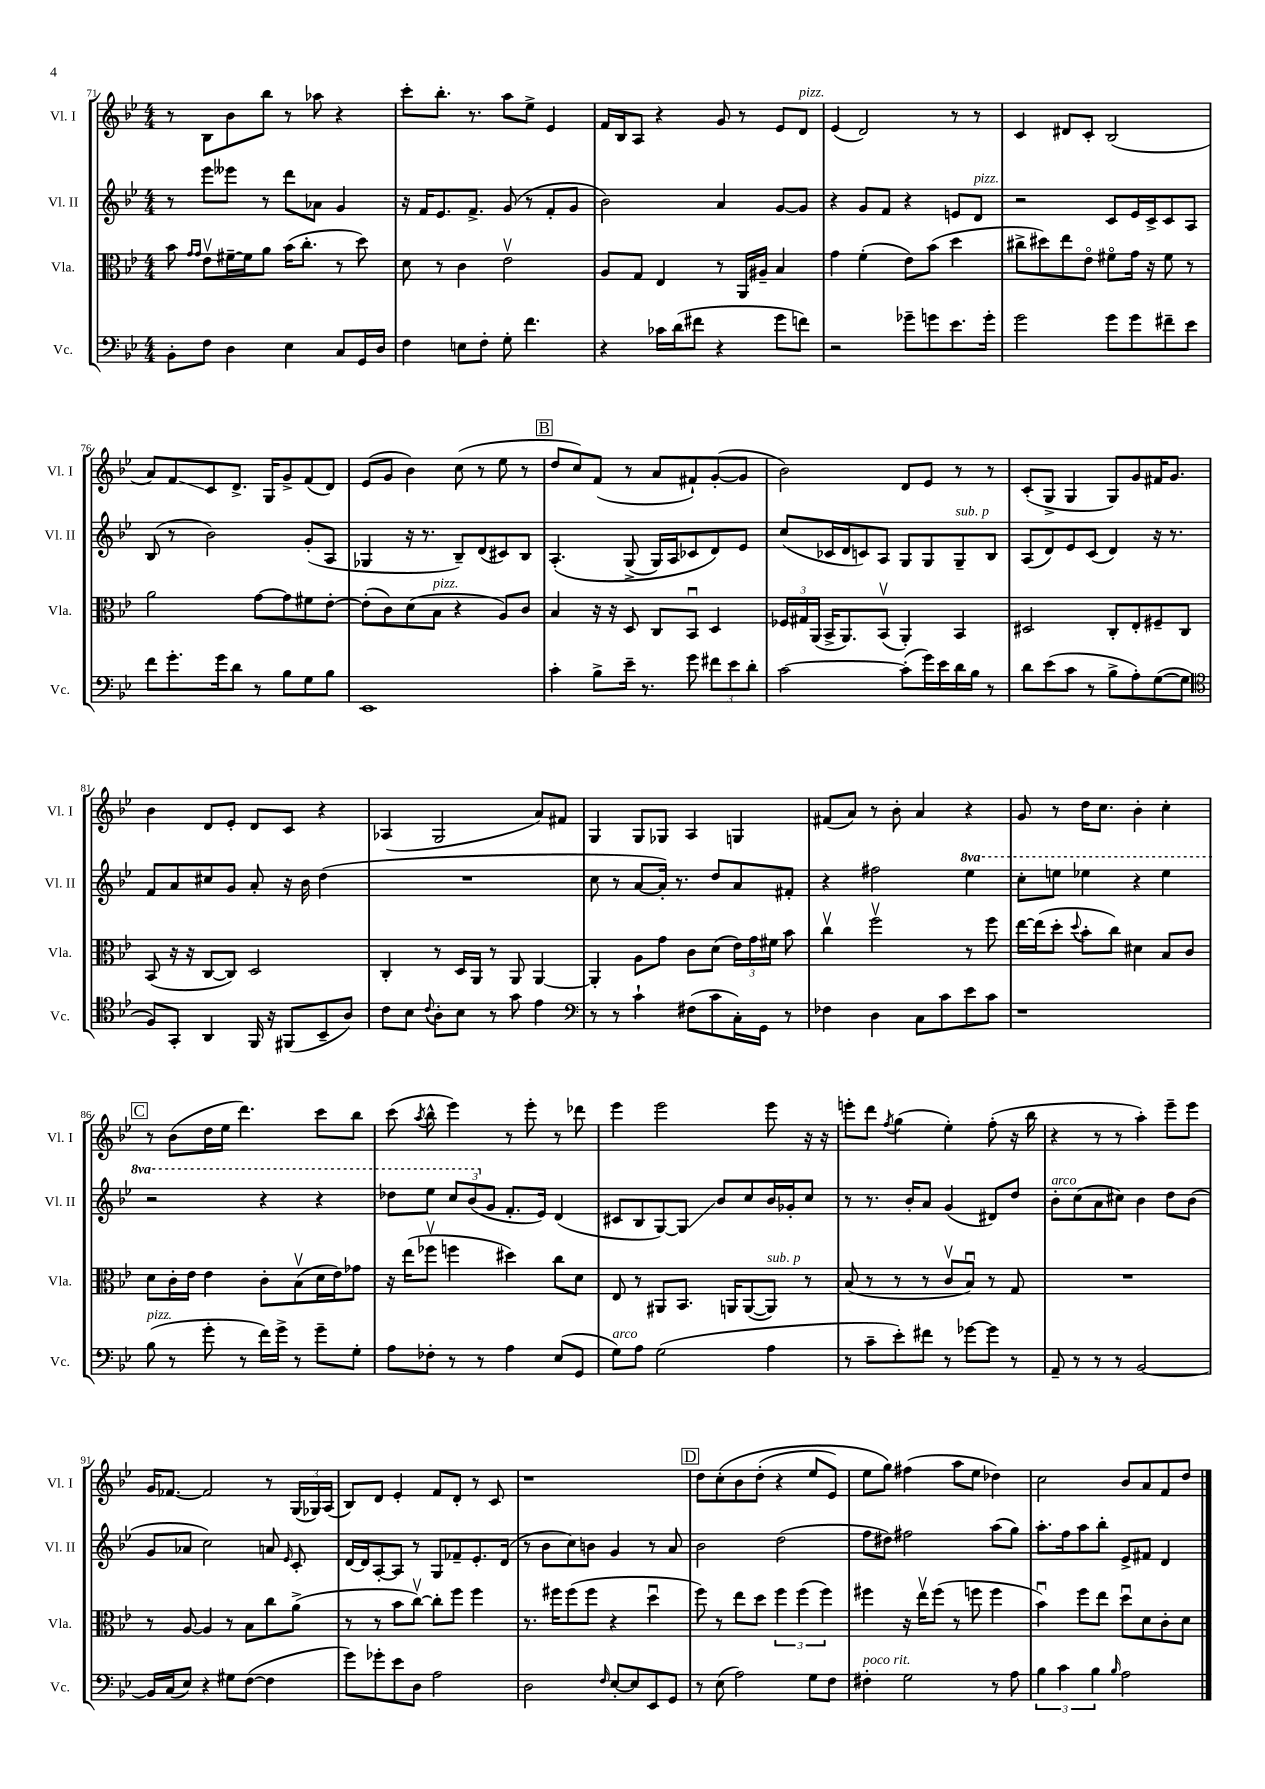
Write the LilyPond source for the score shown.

<<
\new StaffGroup <<
\new Staff = "s0" \with { instrumentName = "Vl. I" shortInstrumentName = "Vl. I" } {
    \clef treble \key bes \major \numericTimeSignature \time 4/4
    \autoBeamOff r8 bes8[ bes'8 bes''8] r8 aes''8 r4 |
    c'''8[-. bes''8.]-. r8. a''8[ ees''8]-> ees'4 |
    f'16[ bes16 a8] r4 g'8 r8 ees'8[ d'8]^\markup { \italic "pizz." } |
    ees'4( d'2) r8 r8 |
    c'4 dis'8[ c'8]-. bes2( |
    a'8[) f'8\glissando c'8 d'8.]-> g16[ g'8-> f'8( d'8]) |
    ees'8[( g'8] bes'4) c''8( r8 ees''8 r8 |
    \mark \markup { \box "B" } d''8[ c''8) f'8]( r8 a'8[ fis'8-!) g'8~-.( g'8] |
    bes'2) d'8[ ees'8] r8 r8 |
    c'8[-.( g8]-> g4 g8[) g'8 fis'16 g'8.] |
    bes'4 d'8[ ees'8]-. d'8[ c'8] r4 |
    aes4( g2 a'8[) fis'8] |
    g4 g8[ ges8] a4 g4 |
    fis'8[( a'8]) r8 bes'8-. a'4 r4 |
    g'8 r8 d''16[ c''8.] bes'4-. c''4-. |
    \mark \markup { \box "C" } r8 bes'8[( d''16 ees''16] d'''4.) c'''8[ bes''8] |
    c'''8( \acciaccatura { a''8 } bes''8-^ ees'''4) r8 ees'''8-. r8 des'''8 |
    ees'''4 ees'''2 ees'''8 r16 r16 |
    e'''8[-. d'''8] \acciaccatura { f''8 } g''4( ees''4-.) f''8-.( r16 bes''16 |
    r4 r8 r8 a''4-.) ees'''8[-- ees'''8] |
    g'16[ fes'8.]~ fes'2 r8 \tuplet 3/2 { g16[( ges16) a16]( } |
    bes8[) d'8] ees'4-. f'8[ d'8]-. r8 c'8 |
    r1 |
    \mark \markup { \box "D" } d''8[ c''8-.\( bes'8 d''8]-.( r4 ees''8[ ees'8]) |
    ees''8[ g''8]\) fis''4( a''8[ ees''8] des''4) |
    c''2 bes'8[ a'8 f'8 d''8] \bar "|." |
}
\new Staff = "s1" \with { instrumentName = "Vl. II" shortInstrumentName = "Vl. II" } {
    \clef treble \key bes \major \numericTimeSignature \time 4/4 \set Staff.ottavationMarkups = #ottavation-simple-ordinals
    \autoBeamOff r8 ees'''8[ eeses'''8] r8 d'''8[ aes'8] g'4 |
    r16 f'16[ ees'8. f'8.]-> g'8( r8 f'8[-. g'8] |
    bes'2) a'4 g'8[~ g'8] |
    r4 g'8[ f'8] r4 e'8[ d'8]^\markup { \italic "pizz." } |
    r2 c'8[ ees'16 c'16-> c'8 a8] |
    bes8( r8 bes'2) g'8[-.( a8] |
    ges4 r16 r8. bes8[--) d'8( cis'8) bes8] |
    \mark \markup { \box "B" } a4.-.\( g8->( g16[) a16 ces'8 d'8\) ees'8] |
    c''8[( ces'16 d'16 c'8) a8] g8[ g8 g8--^\markup { \italic "sub. p" } bes8] |
    a8[( d'8) ees'8 c'8]( d'4) r16 r8. |
    f'8[ a'8 cis''8 g'8] a'8-. r16 bes'16 d''4( |
    R1 |
    c''8 r8 a'8[~ a'16]-.) r8. d''8[ a'8 fis'8]-. |
    r4 fis''2 \ottava #1 ees'''4 |
    c'''8[-. e'''8] ees'''4 r4 ees'''4 |
    \mark \markup { \box "C" } r2 r4 r4 |
    des'''8[ ees'''8] \tuplet 3/2 { c'''8[ bes''8( \ottava #0 g'8] } f'8.[-. ees'16]) d'4( |
    cis'8[ bes8 g8~) g8]\glissando bes'8[ c''8 bes'16 ges'16-. c''8] |
    r8 r8. bes'16[-. a'8] g'4( dis'8[) d''8] |
    bes'8[-.^\markup { \italic "arco" } c''8( a'8 cis''8]) bes'4 d''8[ bes'8]( |
    g'8[ aes'8] c''2) a'8 \grace { ees'16 } c'8-. |
    d'16[~ d'16 a8~-. a8] r8 g8[ fes'8-- ees'8.-. d'16]( |
    r8 bes'8[ c''8) b'8] g'4 r8 a'8 |
    \mark \markup { \box "D" } bes'2 d''2( |
    f''8[ dis''8]) fis''2 a''8[( g''8]) |
    a''8.[-. f''16 a''8 bes''8]-. ees'8[-> fis'8] d'4 \bar "|." |
}
\new Staff = "s2" \with { instrumentName = "Vla." shortInstrumentName = "Vla." } {
    \clef alto \key bes \major \numericTimeSignature \time 4/4
    \autoBeamOff bes'8 \grace { g'16[ g'16] } ees'8[\upbow fis'16~-- fis'16 a'8] bes'16[( c''8.]-. r8 d''8) |
    d'8 r8 c'4 ees'2\upbow |
    a8[ g8] ees4 r8 a,16[ ais16]-- bes4 |
    g'4 f'4-.( ees'8[) bes'8]( d''4 |
    cis''8[-> dis''8) ees''8 ees'8]\flageolet fis'8[\flageolet g'16] r16 fis'8 r8 |
    a'2 g'8[~ g'8 fis'8 ees'8]~-. |
    ees'8[-.( c'8) d'8( bes8]^\markup { \italic "pizz." } r4 a8[) c'8] |
    \mark \markup { \box "B" } bes4 r16 r16 d8 c8[ bes,8]\downbow d4 |
    \tuplet 3/2 { fes16[ gis16 a,16]( } bes,16[-> a,8.) bes,8]\upbow( a,4-.) bes,4 |
    dis2 c8[-. ees8-. fis8-- c8] |
    bes,8( r16 r16 c8[~ c8]) d2 |
    c4-. r8 d16[ a,16] r8 a,8 a,4~ |
    a,4-. a8[ g'8] c'8[ d'8]( \tuplet 3/2 { ees'16[) g'16 fis'16] } bes'8 |
    c''4\upbow f''2\upbow r8 f''8 |
    ees''16[~ ees''16( d''8]-. \appoggiatura { d''8 } bes'8[-. c''8]) dis'4 bes8[ c'8] |
    \mark \markup { \box "C" } d'8[ c'16-. ees'16] ees'4 c'8[-. bes8\upbow( d'16 ees'16) ges'8] |
    r16 ees''16[( fes''8]\upbow f''4 dis''4) c''8[ d'8] |
    ees8 r8 ais,8[ bes,8.] a,16[ a,8~( a,8]^\markup { \italic "sub. p" }) r8 |
    bes8( r8 r8 r8 c'8[\upbow bes8]\downbow) r8 g8 |
    R1 |
    r8 a8~ a4 r8 bes8[ c''8 a'8]->( |
    r8 r8 bes'8[ c''8]~\upbow) c''8[-. f''8] f''4 |
    r8. fis''16[ fis''8( fis''8] r4 d''4\downbow |
    \mark \markup { \box "D" } f''8) r8 ees''8[ d''8] \tuplet 3/2 { f''4 f''4( f''4) } |
    fis''4 r16 ees''16[\upbow fis''8]( r8 f''8 f''4 |
    bes'4\downbow) f''8[ ees''8] d''8[\downbow d'8 c'8-. d'8] \bar "|." |
}
\new Staff = "s3" \with { instrumentName = "Vc." shortInstrumentName = "Vc." } {
    \clef bass \key bes \major \numericTimeSignature \time 4/4
    \autoBeamOff bes,8[-. f8] d4 ees4 c8[ g,16 d16] |
    f4 e8[ f8]-. g8-. f'4. |
    r4 ces'16[ d'16( fis'8] r4 g'8[ f'8]) |
    r2 ges'8[-- g'8 ees'8. g'16]-. |
    g'2 g'8[ g'8 fis'8-- ees'8] |
    f'8[ g'8.-. g'16 d'8] r8 bes8[ g8 bes8] |
    ees,1 |
    \mark \markup { \box "B" } c'4-. bes8[-> ees'16]-- r8. g'8 \tuplet 3/2 { fis'8[ ees'8 d'8]-. } |
    c'2~ c'8[-.( g'16) ees'16 d'16 bes16] r8 |
    d'8[ ees'8( c'8] r8 bes8[-> a8-.) g8~( g8] |
    \clef tenor f8[) g,8]-. a,4 f,16 r16 fis,8[( bes,8-- a8]) |
    c'8[ bes8] \appoggiatura { c'8 } a8[-. bes8] r8 g'8 ees'4 |
    \clef bass r8 r8 c'4-! fis8[( c'8 c16-.) g,16] r8 |
    fes4 d4 c8[ c'8 ees'8 c'8] |
    r1 |
    \mark \markup { \box "C" } bes8^\markup { \italic "pizz." }( r8 g'8-. r8 f'16[) g'16]-> r8 g'8[-- g8]-. |
    a8[ fes8]-. r8 r8 a4 ees8[( g,8] |
    g8[^\markup { \italic "arco" }) a8] g2( a4 |
    r8 c'8[-- ees'8-.) fis'8] r8 ges'8[~ ges'8] r8 |
    a,8-- r8 r8 r8 bes,2~ |
    bes,16[ c16( ees8]) r4 gis8[ f8]~( f4 |
    g'8[) ges'8-. ees'8 d8] a2 |
    d2 \grace { f16 } ees8[~-. ees8 ees,8 g,8] |
    \mark \markup { \box "D" } r8 ees8( a2) g8[ f8] |
    fis4-.^\markup { \italic "poco rit." } g2 r8 a8 |
    \tuplet 3/2 { bes4 c'4 bes4 } \grace { bes16 } a2 \bar "|." |
}
>>
>>
\layout { \context { \Score currentBarNumber = #71 } }
